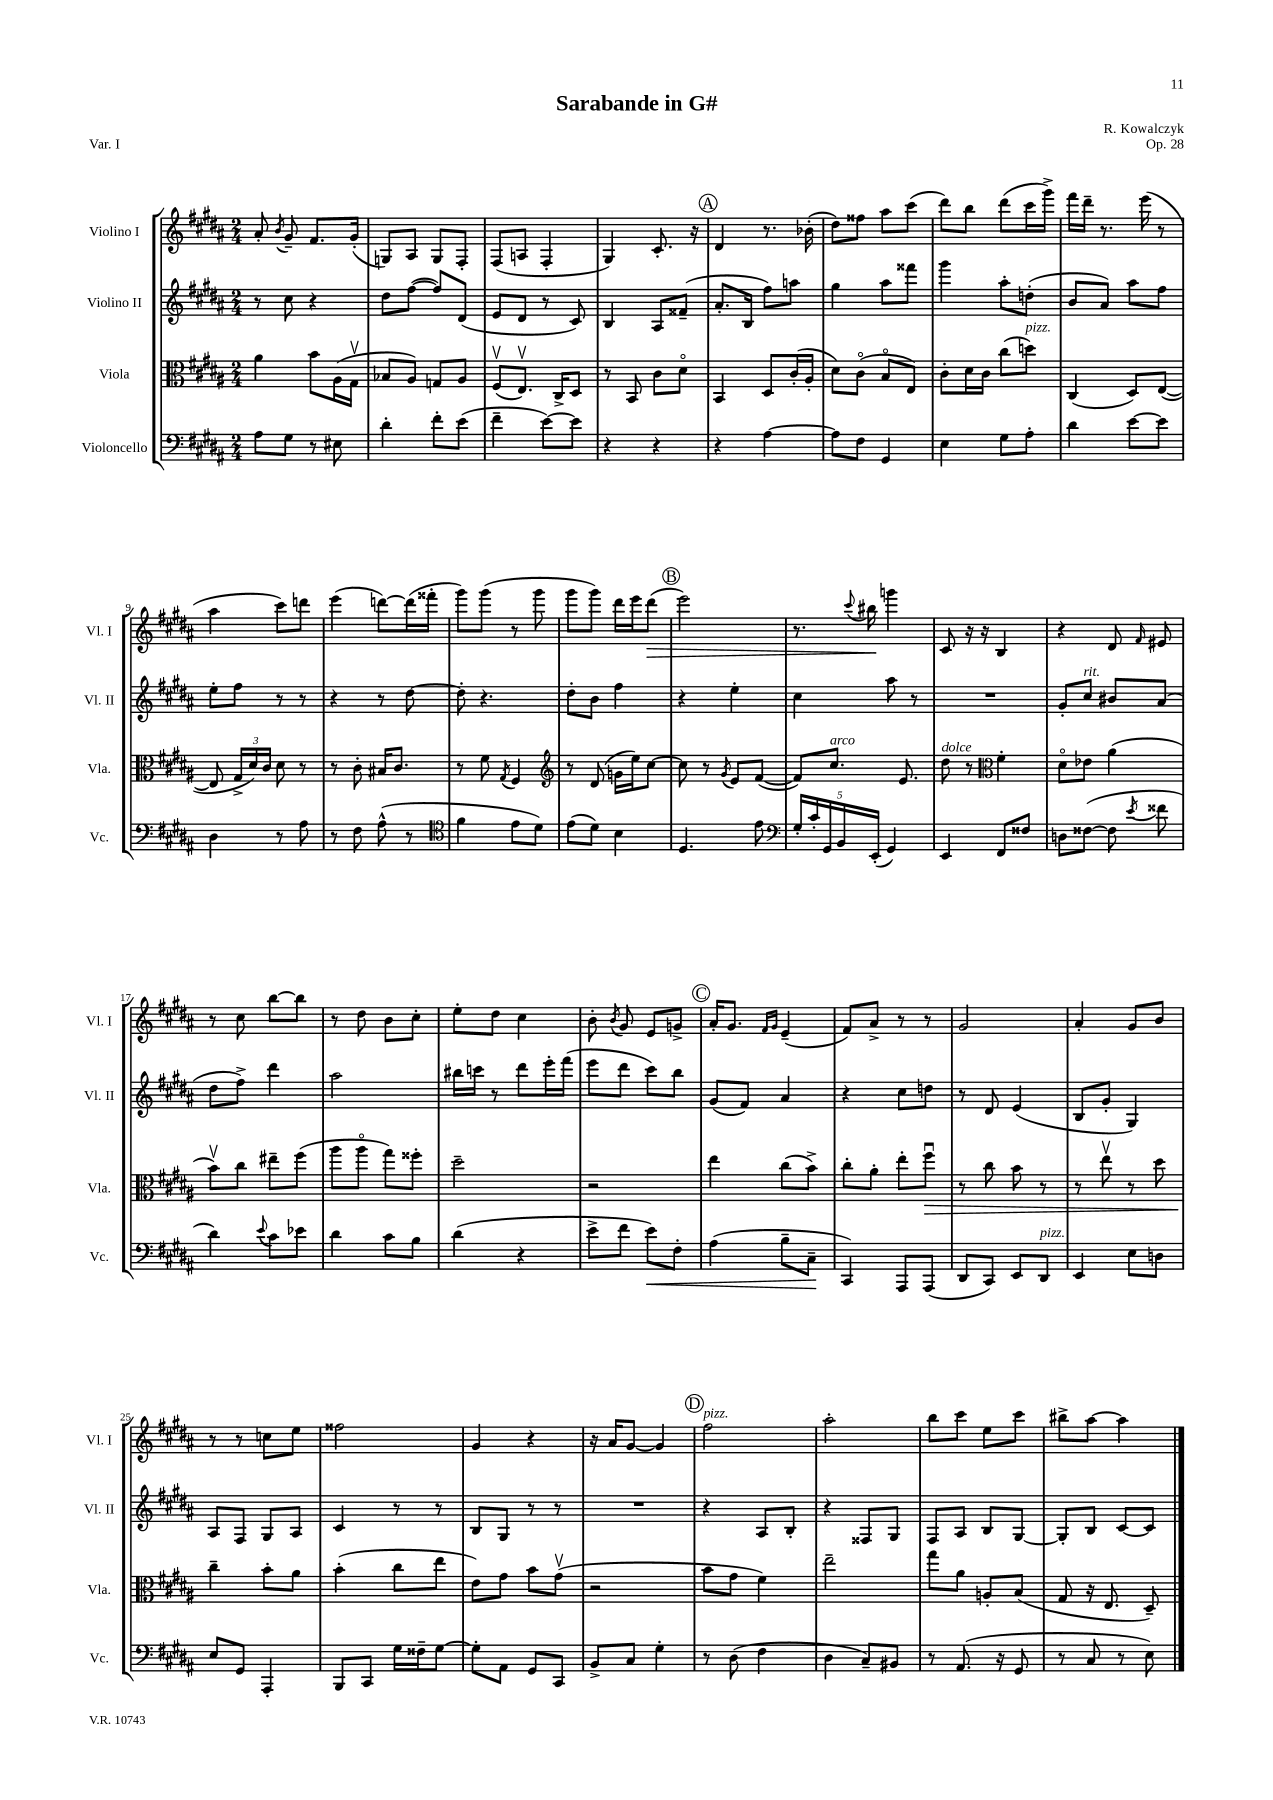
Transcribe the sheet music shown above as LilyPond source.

\header { title = "Sarabande in G#" composer = "R. Kowalczyk" opus = "Op. 28" piece = "Var. I" }
<<
\new StaffGroup <<
\new Staff = "s0" \with { instrumentName = "Violino I" shortInstrumentName = "Vl. I" } {
    \clef treble \key b \major \numericTimeSignature \time 2/4
    \autoBeamOff ais'8-. \acciaccatura { b'8 } gis'8-- fis'8.[ gis'16]-.( |
    g8[) ais8] g8[ fis8]-. |
    fis8[( a8] fis4-. |
    gis4) cis'8.-. r16 |
    \mark \markup { \circle "A" } dis'4 r8. bes'16-.( |
    dis''8[) fisis''8] ais''8[ cis'''8]( |
    dis'''8[) b''8] dis'''8[( cis'''16 gis'''16]->) |
    fis'''16[ dis'''16]-- r8. e'''16( r8 |
    ais''4 cis'''8[) d'''8] |
    e'''4( d'''8[~) d'''16( fisis'''16]-. |
    gis'''8[) gis'''8]( r8 gis'''8 |
    gis'''8[ gis'''8]) dis'''16[ e'''16 dis'''8]\>( |
    \mark \markup { \circle "B" } e'''2) |
    r8. \appoggiatura { cis'''8 } bis''16\! g'''4 |
    cis'8 r16 r16 b4 |
    r4 dis'8 \grace { fis'16 } eis'8 |
    r8 cis''8 b''8[~ b''8] |
    r8 dis''8 b'8[ cis''8]-. |
    e''8[-. dis''8] cis''4 |
    b'8-. \acciaccatura { b'8 } gis'8 e'8[ g'8]-> |
    \mark \markup { \circle "C" } ais'16[-. gis'8.] \grace { fis'16[ gis'16] } e'4--( |
    fis'8[) ais'8]-> r8 r8 |
    gis'2 |
    ais'4-. gis'8[ b'8] |
    r8 r8 c''8[ e''8] |
    fisis''2 |
    gis'4 r4 |
    r16 ais'16[ gis'8]~ gis'4 |
    \mark \markup { \circle "D" } fis''2^\markup { \italic "pizz." } |
    ais''2-. |
    b''8[ cis'''8] e''8[ cis'''8] |
    bis''8[-> ais''8]~ ais''4 \bar "|." |
}
\new Staff = "s1" \with { instrumentName = "Violino II" shortInstrumentName = "Vl. II" } {
    \clef treble \key b \major \numericTimeSignature \time 2/4
    \autoBeamOff r8 cis''8 r4 |
    dis''8[ fis''8]~( fis''8[) dis'8]( |
    e'8[ dis'8] r8 cis'8) |
    b4 ais8[ fisis'8]--( |
    \mark \markup { \circle "A" } ais'8.[-. b16] fis''8[) a''8] |
    gis''4 ais''8[ fisis'''8] |
    gis'''4 ais''8[-. d''8]-.( |
    b'8[ ais'8]) ais''8[ fis''8] |
    e''8[-. fis''8] r8 r8 |
    r4 r8 dis''8~ |
    dis''8-. r4. |
    dis''8[-. b'8] fis''4 |
    \mark \markup { \circle "B" } r4 e''4-. |
    cis''4 ais''8 r8 |
    R2 |
    gis'8[-. cis''8]^\markup { \italic "rit." } bis'8[ ais'8]( |
    dis''8[ fis''8]->) dis'''4 |
    ais''2 |
    bis''16[ c'''16] r8 dis'''8[ e'''16-. fis'''16]( |
    e'''8[ dis'''8] cis'''8[) b''8] |
    \mark \markup { \circle "C" } gis'8[( fis'8]) ais'4 |
    r4 cis''8[ d''8] |
    r8 dis'8 e'4( |
    b8[ gis'8]-. gis4) |
    ais8[ fis8] gis8[ ais8] |
    cis'4 r8 r8 |
    b8[ gis8] r8 r8 |
    R2 |
    \mark \markup { \circle "D" } r4 ais8[ b8]-. |
    r4 fisis8[ gis8] |
    fis8[ ais8] b8[ gis8]~ |
    gis8[-. b8] cis'8[~ cis'8] \bar "|." |
}
\new Staff = "s2" \with { instrumentName = "Viola" shortInstrumentName = "Vla." } {
    \clef alto \key b \major \numericTimeSignature \time 2/4
    \autoBeamOff ais'4 b'8[ ais16( gis16]\upbow |
    bes8[ ais8]) g8[ ais8] |
    fis8[\upbow( e8.]\upbow) cis16[-> dis8] |
    r8 b,8 cis'8[ dis'8]\flageolet |
    \mark \markup { \circle "A" } b,4 dis8[ cis'16-.( ais16]-. |
    dis'8[) cis'8]\flageolet( b8[\flageolet e8]) |
    cis'8[-. dis'16 cis'16] cis''8[( d''8]^\markup { \italic "pizz." }) |
    cis4( dis8[) e8]~( |
    e8 \tuplet 3/2 { gis16[-> dis'16) cis'16] } dis'8 r8 |
    r8 cis'8-. bis16[ cis'8.] |
    r8 fis'8 \acciaccatura { gis8 } fis4 |
    \clef treble r8 dis'8( g'16[ e''16) cis''8]~ |
    \mark \markup { \circle "B" } cis''8 r8 \acciaccatura { gis'8 } e'8[ fis'8]~( |
    fis'8[) cis''8.]^\markup { \italic "arco" } e'8. |
    dis''8^\markup { \italic "dolce" } r8 \clef alto fis'4-. |
    dis'8[\flageolet ees'8] ais'4( |
    b'8[\upbow) cis''8] eis''8[-- fis''8]( |
    ais''8[ ais''8]\flageolet gis''8[) fisis''8]-. |
    dis''2-- |
    r2 |
    \mark \markup { \circle "C" } e''4 cis''8[( b'8]->) |
    cis''8[-. ais'8]-. e''8[-. fis''8]\downbow\> |
    r8 cis''8 b'8 r8 |
    r8 e''8\upbow r8 dis''8 |
    cis''4--\! b'8[-. ais'8] |
    b'4-.( cis''8[ e''8] |
    e'8[) gis'8] b'8[ gis'8]\upbow( |
    r2 |
    \mark \markup { \circle "D" } b'8[ gis'8] fis'4) |
    e''2-- |
    gis''8[ ais'8] a8[-. b8]( |
    gis8 r16 e8. dis8--) \bar "|." |
}
\new Staff = "s3" \with { instrumentName = "Violoncello" shortInstrumentName = "Vc." } {
    \clef bass \key b \major \numericTimeSignature \time 2/4
    \autoBeamOff ais8[ gis8] r8 eis8 |
    dis'4-. fis'8[-. e'8]( |
    fis'4-- e'8[~) e'8] |
    r4 r4 |
    \mark \markup { \circle "A" } r4 ais4~ |
    ais8[ fis8] gis,4 |
    e4 gis8[ ais8]-. |
    dis'4 e'8[~ e'8] |
    dis4 r8 ais8 |
    r8 fis8 ais8-^( r8 |
    \clef tenor fis'4 e'8[ dis'8]) |
    e'8[( dis'8]) b4 |
    \mark \markup { \circle "B" } dis4. e'8 |
    \clef bass \tuplet 5/4 { gis16[-. cis'16-. gis,16 b,16 e,16]-.( } gis,4) |
    e,4 fis,8[ fisis8] |
    d8[ fisis8]~( fisis8 \acciaccatura { e'8 } fisis'8 |
    dis'4) \appoggiatura { e'8 } cis'8[ ees'8] |
    dis'4 cis'8[ b8] |
    dis'4( r4 |
    e'8[-> fis'8] e'8[\<) fis8]-. |
    \mark \markup { \circle "C" } ais4( b8[-- cis8]--\! |
    cis,4) ais,,8[ ais,,8]( |
    dis,8[ cis,8]) e,8[ dis,8]^\markup { \italic "pizz." } |
    e,4 e8[ d8] |
    e8[ gis,8] ais,,4-. |
    b,,8[ cis,8] gis16[ fisis16-- gis8]~ |
    gis8[-. ais,8] gis,8[ cis,8] |
    b,8[-> cis8] gis4-. |
    \mark \markup { \circle "D" } r8 dis8( fis4 |
    dis4 cis8[--) bis,8] |
    r8 ais,8.( r16 gis,8 |
    r8 cis8 r8 e8) \bar "|." |
}
>>
>>
